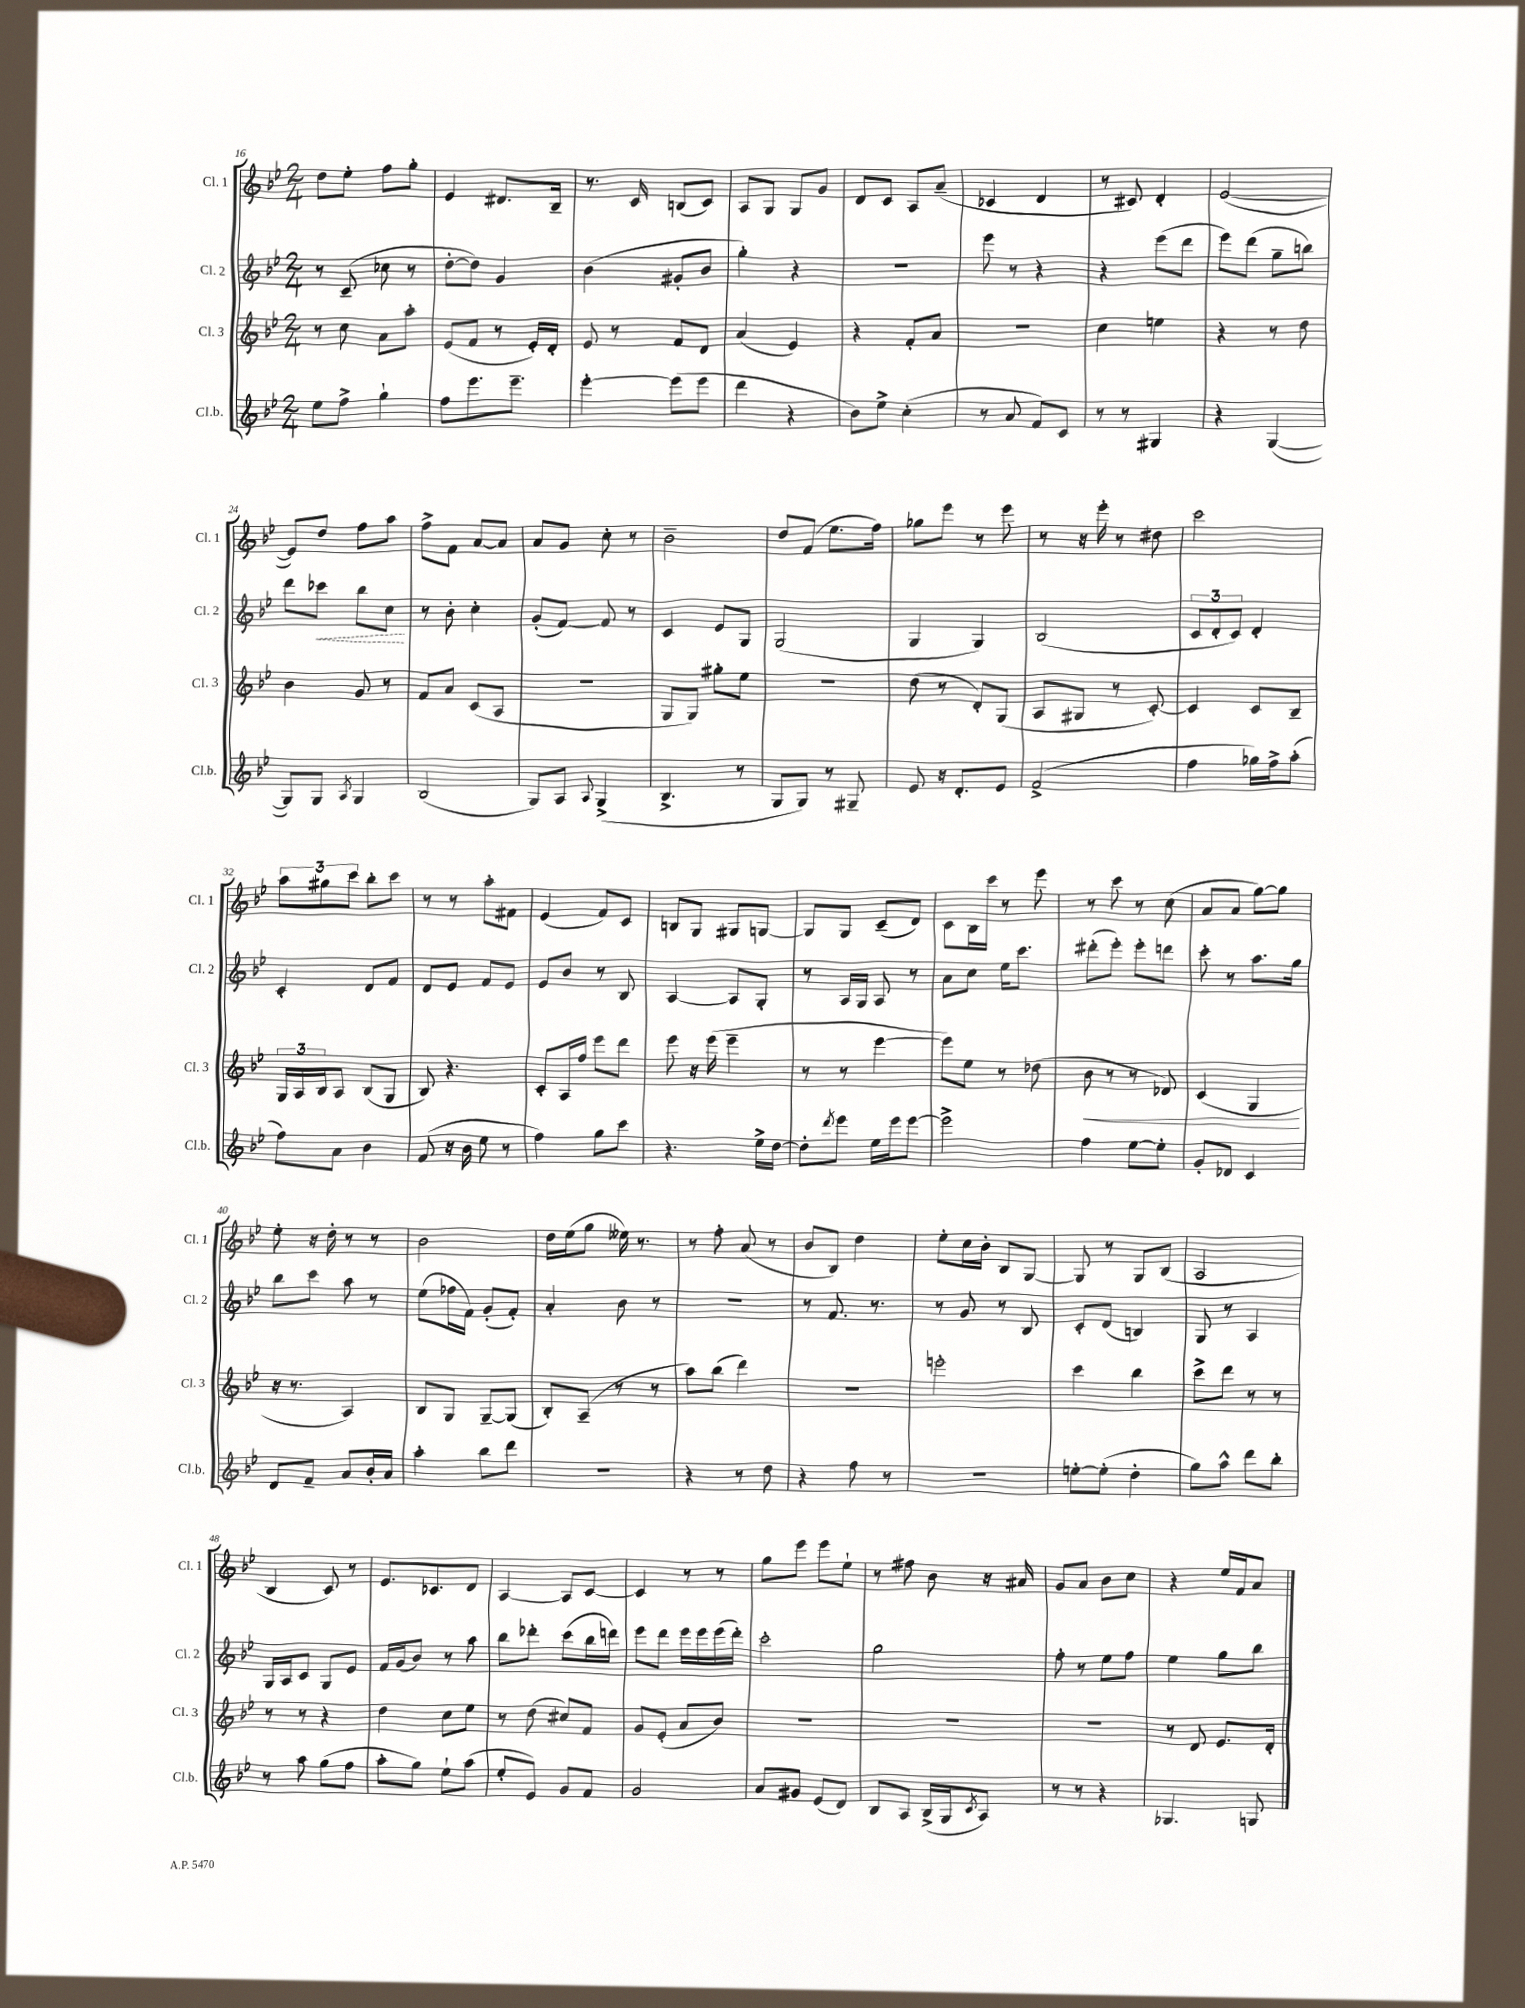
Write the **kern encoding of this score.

**kern	**kern	**dynam	**kern	**dynam	**kern
*part4	*part3	*part3	*part2	*part2	*part1
*staff4	*staff3	*staff3	*staff2	*staff2	*staff1
*I"Cl.b.	*I"Cl. 3	*	*I"Cl. 2	*	*I"Cl. 1
*I'Cl.b.	*I'Cl. 3	*	*I'Cl. 2	*	*I'Cl. 1
*clefG2	*clefG2	*	*clefG2	*	*clefG2
*k[b-e-]	*k[b-e-]	*	*k[b-e-]	*	*k[b-e-]
*M2/4	*M2/4	*	*M2/4	*	*M2/4
=16	=16	=16	=16	=16	=16
8ee-\L	8r	.	8r	.	8dd\L
8ff^\J	8cc\	.	(8c~/	.	8ee-'\J
4gg`\	8a\L	.	8cc-X\	.	8ff\L
.	8aa'\J	.	8r	.	8gg'\J
=17	=17	=17	=17	=17	=17
8ff\L	(8e-/L	.	[8dd'\L	.	4e-/
8.eee-\	8f/J	.	8dd\J])	.	.
.	8r	.	4g/	.	8.d#X/L
8.eee-~\J	.	.	.	.	.
.	16e-'/LL)	.	.	.	.
.	16d'/JJ	.	.	.	16B-~/Jk
=18	=18	=18	=18	=18	=18
[4eee-'\	8e-/	.	(4b-\	.	8.r
.	8r	.	.	.	.
.	.	.	.	.	16c/
(8eee-\L]	8f/L	.	8g#X'/L	.	(8Bn/L
8eee-\J	8d/J	.	8b-/J	.	8c/J)
=19	=19	=19	=19	=19	=19
4ddd\	(4a/	.	4gg'\)	.	8A/L
.	.	.	.	.	8G/J
4r	4e-/)	.	4r	.	8G/L
.	.	.	.	.	8g/J
=20	=20	=20	=20	=20	=20
8b-\L)	4r	.	2r	.	8d/L
8ee-^\J	.	.	.	.	8c/J
(4cc'\	8f'/L	.	.	.	8A/L
.	8a/J	.	.	.	(8a~/J
=21	=21	=21	=21	=21	=21
8r	2r	.	8eee-\	.	4c-X/
8a/	.	.	8r	.	.
8f/L)	.	.	4r	.	4d/
8c/J	.	.	.	.	.
=22	=22	=22	=22	=22	=22
8r	4cc\	.	4r	.	8r
8r	.	.	.	.	8c#X/)
4G#X/	4een\	.	(8eee-\L	.	4d'/
.	.	.	8ddd\J	.	.
=23	=23	=23	=23	=23	=23
4r	4r	.	8eee-\L)	.	([2e-/
.	.	.	(8ddd\J	.	.
([4G/	8r	.	8gg~\L	.	.
.	8dd\	.	8bbn\J)	.	.
!!LO:LB:g=z
=24	=24	=24	=24	=24	=24
8G/L])	4b-\	.	8ddd\L	.	8e-/L])
!	!	!	!	!LO:HP:b	!
8G/J	.	.	8ccc-X\J	<	8dd/J
8qA/	.	.	.	.	.
4G/	8g/	.	8bb-\L	.	8ff\L
.	8r	.	8cc\J	.	8aa\J
.	.	.	.	[	.
=25	=25	=25	=25	=25	=25
(2B-/	8f/L	.	8r	.	8ff^\L
.	8a/J	.	8b-'\	.	8f\J
.	(8c/L	.	4cc'\	.	[8a/L
.	8A/J	.	.	.	8a/J]
=26	=26	=26	=26	=26	=26
8G/L)	2r	.	(8g'/L	.	8a/L
8A/J	.	.	[8f/J)	.	8g/J
8qqA/	.	.	.	.	.
(4G^/	.	.	8f/]	.	8cc'\
.	.	.	8r	.	8r
=27	=27	=27	=27	=27	=27
4.B-^/	8G/L	.	4c/	.	2b-~\
.	8G/J)	.	.	.	.
.	8gg#X'\L	.	8e-/L	.	.
8r	8ee-\J	.	8G/J	.	.
=28	=28	=28	=28	=28	=28
8G/L	2r	.	(2G/	.	8dd/L
8G/J)	.	.	.	.	(8f/J
8r	.	.	.	.	8.ee-\L
8G#X~/	.	.	.	.	.
.	.	.	.	.	16ff\Jk)
=29	=29	=29	=29	=29	=29
8e-/	(8dd\	.	4G/	.	8gg-X\L
16r	8r	.	.	.	8eee-\J
8.d'/L	.	.	.	.	.
.	8d'/L)	.	4G/)	.	8r
8e-/J	(8G/J	.	.	.	8eee-\
=30	=30	=30	=30	=30	=30
(2f^/	8A/L	.	(2B-/	.	8r
.	8G#X/J	.	.	.	16r
.	.	.	.	.	16eee-'\
.	8r	.	.	.	8r
.	[8c'/)	.	.	.	8dd#X\
=31	=31	=31	=31	=31	=31
4ff\	4c/]	.	12c/L	.	2ccc\
.	.	.	12d'/	.	.
.	.	.	12c/J)	.	.
16gg-X\LL)	8c/L	.	4d'/	.	.
16ff^\J	.	.	.	.	.
(8aa'\J	8B-~/J	.	.	.	.
!!LO:LB:g=z
=32	=32	=32	=32	=32	=32
8ff\L)	24G/LL	.	4c'/	.	12aa\L
.	24A/	.	.	.	.
.	24B-/J	.	.	.	12gg#X\
8a\J	8A/J	.	.	.	.
.	.	.	.	.	12ccc\J
4b-\	(8B-/L	.	8d/L	.	8bb-'\L
.	8G/J	.	8f/J	.	8ccc\J
=33	=33	=33	=33	=33	=33
(8f/	8B-/)	.	8d/L	.	8r
16r	4.r	.	8e-/J	.	8r
16b-\	.	.	.	.	.
8ee-\	.	.	8f/L	.	8aa'\L
8r	.	.	8e-/J	.	8f#X\J
=34	=34	=34	=34	=34	=34
4ff\)	8c'/L	.	8e-/L	.	(4e-/
.	16A/L	.	8b-/J	.	.
.	16ff/JJ	.	.	.	.
8gg\L	8eee-\L	.	8r	.	8f/L)
8ccc\J	8ddd\J	.	8B-/	.	8c/J
=35	=35	=35	=35	=35	=35
4.r	8eee-\	.	[4A/	.	8Bn/L
.	16r	.	.	.	8G/J
.	(16eee-\	.	.	.	.
.	4eee-~\	.	8A/L]	.	8G#X/L
16ee-^\LL	.	.	8G'/J	.	[8Gn/J
[16dd\JJ	.	.	.	.	.
=36	=36	=36	=36	=36	=36
8dd'\L]	8r	.	8r	.	8G/L]
8qddd/	.	.	.	.	.
8eee-\J	8r	.	16A/LL	.	8G/J
.	.	.	16G/JJ	.	.
16ee-\LL	[4eee-\	.	8A/	.	(8c~/L
16eee-\J	.	.	.	.	.
[8eee-\J	.	.	8r	.	8d/J)
=37	=37	=37	=37	=37	=37
2eee-^\]	8eee-\L])	.	8a\L	.	8c\L
.	8ee-\J	.	8cc\J	.	16B-\L
.	.	.	.	.	16ccc\JJ
.	8r	.	16ee-\KL	.	8r
.	.	.	8.ccc\J	.	.
.	(8dd-X\	.	.	.	8eee-\
=38	=38	=38	=38	=38	=38
!	!	!LO:HP:b	!	!	!
4ff\	8b-\	<	(8ddd#X'\L	.	8r
.	8r	.	8eee-'\J)	.	8ccc\
[8ee-\L	8r	.	8eee-'\L	.	8r
8ee-'\J]	8d-X/)	.	8dddn\J	.	(8cc\
=39	=39	=39	=39	=39	=39
8g'/L	(4c/	.	8ccc'\	.	8a/L
8d-X/J	.	.	8r	.	8a/J
4c/	4G/	.	8.aa\L	.	[8gg\L)
.	.	.	.	.	8gg\J]
.	.	.	16gg\Jk	.	.
.	.	[	.	.	.
!!LO:LB:g=z
=40	=40	=40	=40	=40	=40
8d/L	16r	.	8bb-\L	.	8ee-'\
.	8.r	.	.	.	.
8f~/J	.	.	8ccc\J	.	16r
.	.	.	.	.	16dd'\
8a/L	4A/)	.	8aa\	.	8r
16b-'/L	.	.	8r	.	8r
16a/JJ	.	.	.	.	.
=41	=41	=41	=41	=41	=41
4aa'\	8B-/L	.	(8ee-\L	.	2b-\
.	8G/J	.	16ff-X\L	.	.
.	.	.	16f\JJ)	.	.
8bb-\L	[8G~/L	.	(8g'/L	.	.
8ddd\J	(8G/J]	.	8f'/J)	.	.
=42	=42	=42	=42	=42	=42
2r	8B-'/L)	.	4a'/	.	16dd\LL
.	.	.	.	.	(16ee-\J
.	(8A~/J	.	.	.	8gg\J
.	8r	.	8b-\	.	16ee--X\)
.	.	.	.	.	8.r
.	8r	.	8r	.	.
=43	=43	=43	=43	=43	=43
4r	8aa\L)	.	2r	.	8r
.	(8bb-\J	.	.	.	8ff'\
8r	4ddd\)	.	.	.	(8a/
8dd\	.	.	.	.	8r
=44	=44	=44	=44	=44	=44
4r	2r	.	8r	.	8b-/L
.	.	.	8.f/	.	8B-/J)
8ff\	.	.	.	.	4dd\
.	.	.	8.r	.	.
8r	.	.	.	.	.
=45	=45	=45	=45	=45	=45
2r	2eeen'\	.	8r	.	8ee-'\L
.	.	.	8g/	.	16cc\L
.	.	.	.	.	16b-'\JJ
.	.	.	8r	.	8B-/L
.	.	.	8B-/	.	[8G/J
=46	=46	=46	=46	=46	=46
[8een'\L	4ccc\	.	8c'/L	.	8G/]
(8ee'\J]	.	.	(8d/J	.	8r
4dd'\	4bb-\	.	4Bn/)	.	8G/L
.	.	.	.	.	(8B-/J
=47	=47	=47	=47	=47	=47
8gg\L)	8ccc^\L	.	8G/	.	2A/
8aa^^\J	8ddd\J	.	8r	.	.
8ddd\L	8r	.	4A/	.	.
8bb-'\J	8r	.	.	.	.
!!LO:LB:g=z
=48	=48	=48	=48	=48	=48
8r	8r	.	16G/LL	.	4B-/
.	.	.	16A/J	.	.
8aa\	8r	.	8c/J	.	.
(8gg\L	4r	.	8G/L	.	8c/)
8ff\J	.	.	8e-/J	.	8r
=49	=49	=49	=49	=49	=49
8aa'\L	4dd\	.	16f/LL	.	8.e-/L
.	.	.	(16g/J	.	.
8gg\J)	.	.	8b-/J)	.	.
.	.	.	.	.	8.c-X/
8ee-`\L	8cc\L	.	8r	.	.
(8aa\J	8ee-\J	.	8aa\	.	8d/J
=50	=50	=50	=50	=50	=50
8ee-'/L	8r	.	8bb-\L	.	[4A/
8e-/J)	(8dd\	.	8ddd-X'\J	.	.
8g/L	8cc#X/L)	.	(8ccc\L	.	8A/L]
8f/J	8f/J	.	16bb-\L	.	[8c/J
.	.	.	16dddn\JJ)	.	.
=51	=51	=51	=51	=51	=51
2g/	8g/L	.	8eee-\L	.	4c/]
.	(8e-'/J	.	8ddd\J	.	.
.	8a/L	.	16eee-\LL	.	8r
.	.	.	16eee-\	.	.
.	8b-/J)	.	(16eee-\	.	8r
.	.	.	16ddd'\JJ)	.	.
=52	=52	=52	=52	=52	=52
8a/L	2r	.	2ccc'\	.	8gg\L
8g#X/J	.	.	.	.	8eee-\J
(8e-/L	.	.	.	.	8eee-\L
8d/J)	.	.	.	.	8ee-`\J
=53	=53	=53	=53	=53	=53
8B-/L	2r	.	2gg\	.	8r
8A/J	.	.	.	.	8ff#X\
(16B-^/LL	.	.	.	.	8b-\
16G/J	.	.	.	.	.
8qc/	.	.	.	.	.
8A/J)	.	.	.	.	16r
.	.	.	.	.	16a#X/
=54	=54	=54	=54	=54	=54
8r	2r	.	8ff'\	.	8g/L
8r	.	.	8r	.	8a/J
4r	.	.	8ee-\L	.	8b-\L
.	.	.	8ff\J	.	8cc\J
=55	=55	=55	=55	=55	=55
4.G-X/	8r	.	4ee-\	.	4r
.	8d/	.	.	.	.
.	8.e-/L	.	8gg\L	.	16ee-/LL
.	.	.	.	.	16f/J
8Gn/	.	.	8bb-\J	.	8a/J
.	16d'/Jk	.	.	.	.
==	==	==	==	==	==
*-	*-	*-	*-	*-	*-
